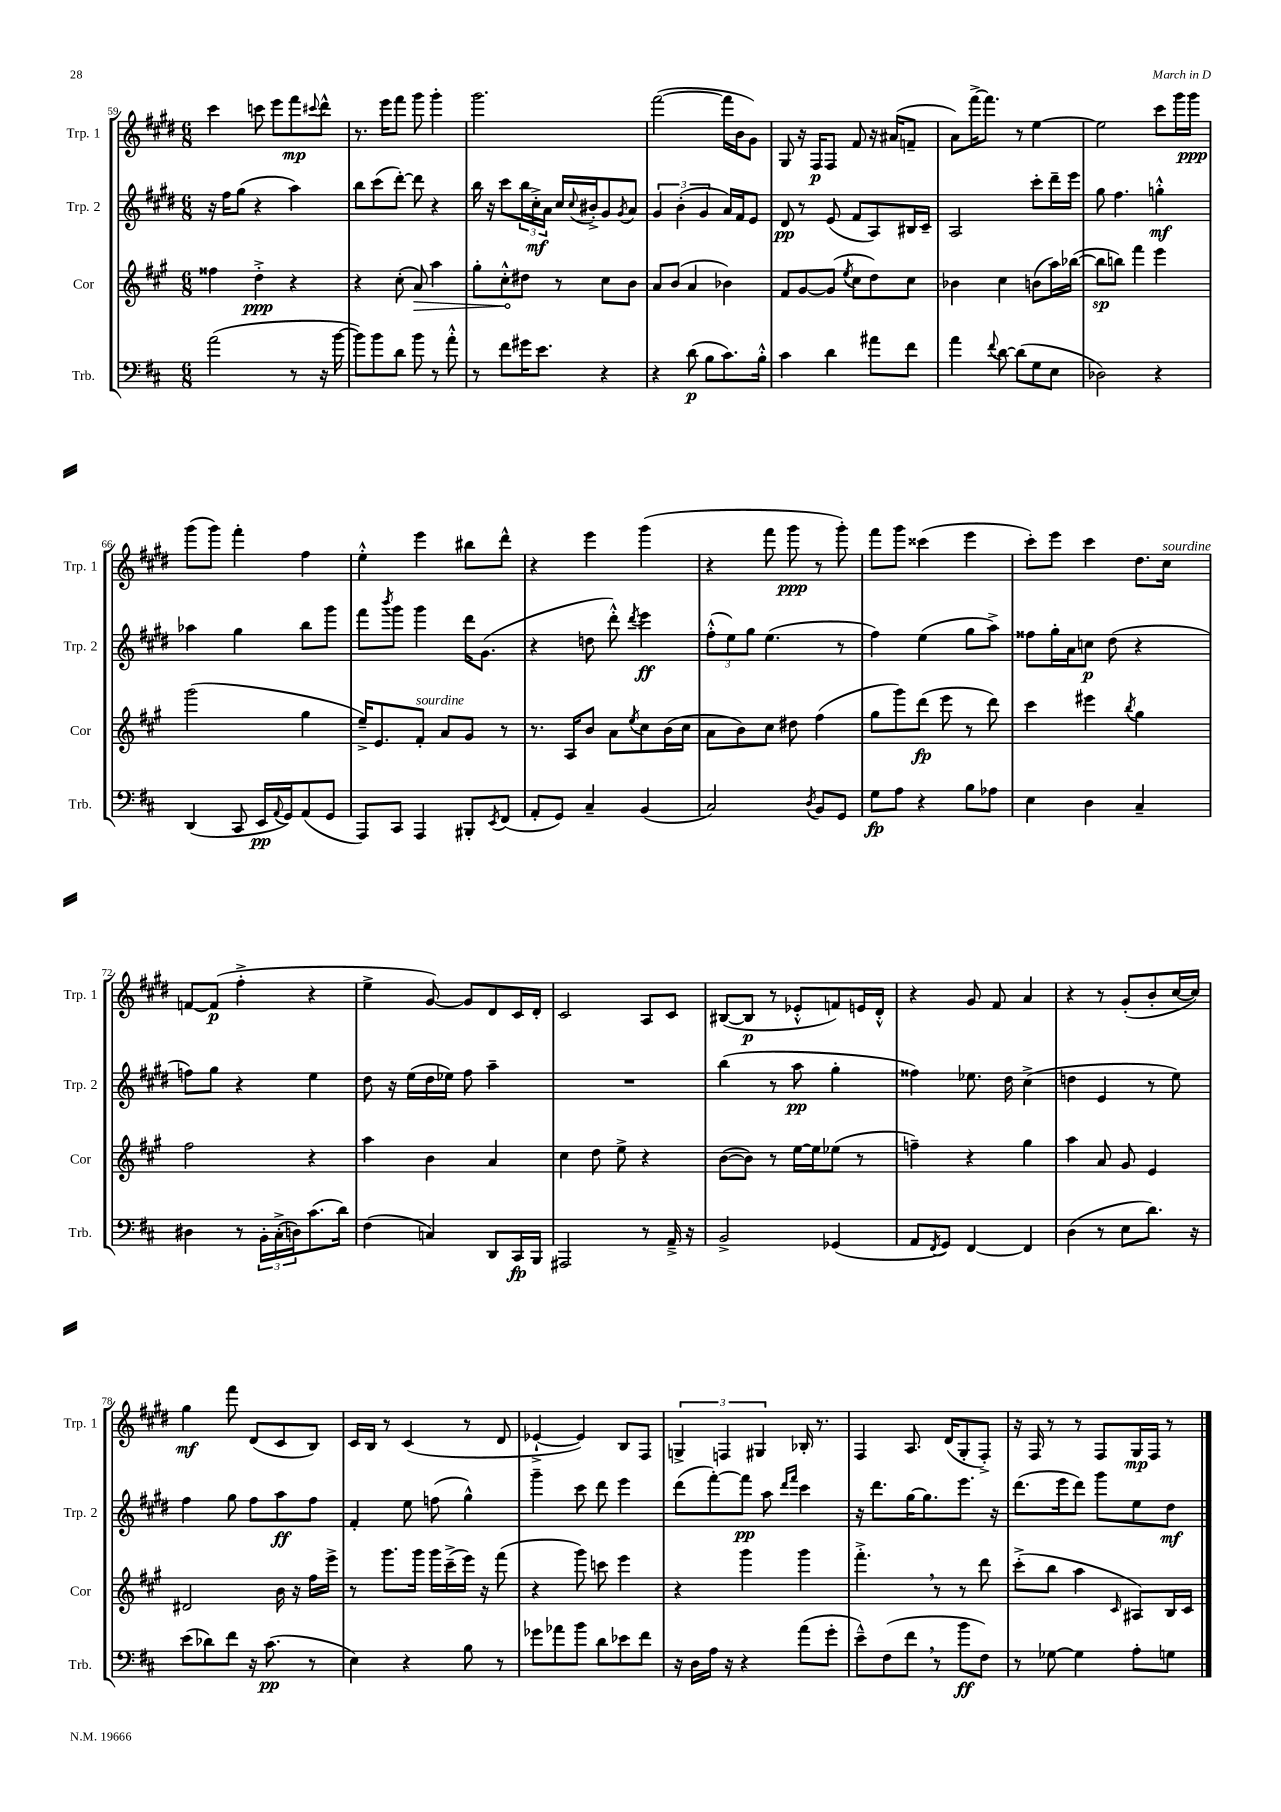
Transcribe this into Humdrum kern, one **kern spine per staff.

**kern	**dynam	**kern	**dynam	**kern	**dynam	**kern	**dynam
*part4	*part4	*part3	*part3	*part2	*part2	*part1	*part1
*staff4	*staff4	*staff3	*staff3	*staff2	*staff2	*staff1	*staff1
*I"Trb.	*	*I"Cor	*	*I"Trp. 2	*	*I"Trp. 1	*
*I'Trb.	*	*I'Cor	*	*I'Trp. 2	*	*I'Trp. 1	*
*clefF4	*	*clefG2	*	*clefG2	*	*clefG2	*
*k[f#c#]	*	*k[f#c#g#]	*	*k[f#c#g#d#]	*	*k[f#c#g#d#]	*
*M6/8	*	*M6/8	*	*M6/8	*	*M6/8	*
=59	=59	=59	=59	=59	=59	=59	=59
(2a\	.	4ff##X\	.	16r	.	4ccc#\	.
.	.	.	.	16ff#\KL	.	.	.
.	.	.	.	(8gg#\J	.	.	.
.	.	4dd'^\	ppp	4r	.	8cccn\	.
.	.	.	.	.	.	8eee\L	.
8r	.	4r	.	4aa\)	.	8fff#\	mp
.	.	.	.	.	.	8qqccc#X/	.
16r	.	.	.	.	.	8ddd#^^\J	.
[16b\	.	.	.	.	.	.	.
=60	=60	=60	=60	=60	=60	=60	=60
8b\L])	.	4r	.	8bb\L	.	8.r	.
8b\	.	.	.	(8ccc#\	.	.	.
.	.	.	.	.	.	16eee\KL	.
8d\J	.	(8cc#'\	.	[8ddd#'\J)	.	8fff#\J	.
!	!	!	!LO:HP:b	!	!	!	!
8b\	.	8a/)	>	8ddd#\]	.	8ggg#\	.
8r	.	4aa\	.	4r	.	4ggg#'\	.
8a'^^\	.	.	.	.	.	.	.
=61	=61	=61	=61	=61	=61	=61	=61
8r	.	8gg#'\L	.	16bb\	.	2.ggg#\	.
.	.	.	.	16r	.	.	.
8f#\L	.	8cc#'^^\	.	8ccc#\L	.	.	.
16g#X\K	.	8dd#X\J	]	24bb\L	.	.	.
.	.	.	.	24cc#'^\	mf	.	.
8.e\J	.	.	.	.	.	.	.
.	.	.	.	24a\JJ	.	.	.
.	.	8r	.	16cc#/LL	.	.	.
.	.	.	.	8qqcc#/	.	.	.
.	.	.	.	16b#X'^/J	.	.	.
4r	.	8cc#\L	.	8g#/	.	.	.
.	.	.	.	8qg#/	.	.	.
.	.	8b\J	.	8a/J	.	.	.
=62	=62	=62	=62	=62	=62	=62	=62
4r	.	8a/L	.	6g#/	.	([2fff#\	.
.	.	(8b/J	.	.	.	.	.
.	.	.	.	(6b'\	.	.	.
(8d\	p	4a/	.	.	.	.	.
.	.	.	.	6g#/	.	.	.
8B\L	.	.	.	.	.	.	.
8.c#\)	.	4b-X\)	.	16a/LL)	.	16fff#\LL]	.
.	.	.	.	16f#/J	.	16b\J	.
.	.	.	.	8e/J	.	8g#\J)	.
16B'^^\Jk	.	.	.	.	.	.	.
=63	=63	=63	=63	=63	=63	=63	=63
4c#\	.	8f#/L	.	8d#/	pp	8G#/	.
.	.	[8g#/	.	8r	.	16r	.
.	.	.	.	.	.	16F#/KL	p
4d\	.	(8g#/J]	.	(8e/	.	8F#/J	.
.	.	8qee/	.	.	.	.	.
.	.	8cc#\L	.	8f#/L	.	8f#/	.
8a#X\L	.	8dd\)	.	8A/)	.	16r	.
.	.	.	.	.	.	(16a#X/KL	.
8f#\J	.	8cc#\J	.	16B#X/L	.	8fn~/J	.
.	.	.	.	16c#~/JJ	.	.	.
=64	=64	=64	=64	=64	=64	=64	=64
4a\	.	4b-X\	.	2A/	.	8a\L)	.
.	.	.	.	.	.	[16fff#^\K	.
.	.	.	.	.	.	8.fff#\J]	.
8qqf#/	.	.	.	.	.	.	.
[8d\	.	4cc#\	.	.	.	.	.
(8d\L]	.	.	.	.	.	8r	.
8G\	.	(8bn\L	.	8ccc#'\L	.	[4ee\	.
8E\J	.	16aa\L)	.	16ddd#~\L	.	.	.
.	.	([16bb-X\JJ	.	16eee\JJ	.	.	.
=65	=65	=65	=65	=65	=65	=65	=65
2D-X\)	.	8bb-\L]	sp	8gg#\	.	2ee\]	.
.	.	8bbn\J)	.	4.ff#\	.	.	.
.	.	4fff#\	.	.	.	.	.
4r	.	4eee\	.	4ggn'^^\	mf	8ccc#\L	.
.	.	.	.	.	.	16ggg#\L	.
.	.	.	.	.	.	16ggg#\JJ	ppp
!!LO:LB:g=z
=66	=66	=66	=66	=66	=66	=66	=66
(4DD/	.	(2ggg#\	.	4aa-X\	.	(8ggg#\L	.
.	.	.	.	.	.	8ggg#\J)	.
8CC#/	.	.	.	4gg#\	.	4fff#'\	.
16EE/LL	pp	.	.	.	.	.	.
8qqAA/	.	.	.	.	.	.	.
16GG/J)	.	.	.	.	.	.	.
(8AA/	.	4gg#\	.	8bb\L	.	4ff#\	.
8GG/J	.	.	.	8ggg#\J	.	.	.
=67	=67	=67	=67	=67	=67	=67	=67
8AAA/L)	.	16ee~^/KL)	.	8fff#\L	.	4ee'^^\	.
.	.	8.e/	.	.	.	.	.
.	.	.	.	8qbbb/	.	.	.
8CC#/J	.	.	.	8ggg#\J	.	.	.
!	!	!LO:TX:a:i:t=sourdine	!	!	!	!	!
4AAA/	.	8f#'/J	.	4ggg#\	.	4eee\	.
.	.	8a/L	.	.	.	.	.
8BBB#X'/L	.	8g#/J	.	16ddd#\KL	.	8bb#X\L	.
.	.	.	.	(8.g#\J	.	.	.
8qEE/	.	.	.	.	.	.	.
(8FF#/J	.	8r	.	.	.	8ddd#^^\J	.
=68	=68	=68	=68	=68	=68	=68	=68
8AA'/L	.	8.r	.	4r	.	4r	.
8GG/J)	.	.	.	.	.	.	.
.	.	16A/KL	.	.	.	.	.
4C#~/	.	8b/J	.	8ddn\	.	4eee\	.
.	.	8a\L	.	8ddd#'^^\)	.	.	.
.	.	8qee/	.	8qddd#/	.	.	.
(4BB/	.	8cc#\	.	4eee\	ff	(4ggg#\	.
.	.	(16b\L	.	.	.	.	.
.	.	16cc#\JJ	.	.	.	.	.
=69	=69	=69	=69	=69	=69	=69	=69
2C#/)	.	8a\L	.	(12ff#'^^\L	.	4r	.
.	.	.	.	12ee\)	.	.	.
.	.	8b\)	.	.	.	.	.
.	.	.	.	12gg#\J	.	.	.
.	.	8cc#\J	.	(4.ee\	.	8fff#\	.
.	.	8dd#X\	.	.	.	8ggg#\	ppp
8qD/	.	.	.	.	.	.	.
8BB/L	.	(4ff#\	.	.	.	8r	.
8GG/J	.	.	.	8r	.	8ggg#'\)	.
=70	=70	=70	=70	=70	=70	=70	=70
8G\L	fp	8gg#\L	.	4ff#\)	.	8fff#\L	.
8A\J	.	8ggg#\)	.	.	.	8ggg#\J	.
4r	.	(8ddd\J	fp	(4ee\	.	(4ccc##X\	.
.	.	8eee\	.	.	.	.	.
8B\L	.	8r	.	8gg#\L	.	4eee\	.
8A-X\J	.	8ddd\)	.	8aa^\J)	.	.	.
=71	=71	=71	=71	=71	=71	=71	=71
4E\	.	4ccc#\	.	8ff##X\L	.	8ccc#'\L)	.
.	.	.	.	16gg#'\L	.	8eee\J	.
.	.	.	.	16a\J	.	.	.
4D\	.	4eee#X\	.	8ccn\J	p	4ccc#\	.
.	.	.	.	(8dd#\	.	.	.
.	.	8qbb/	.	.	.	.	.
4C#~/	.	4gg#\	.	4r	.	8.dd#\L	.
!	!	!	!	!	!	!LO:TX:a:i:t=sourdine	!
.	.	.	.	.	.	16cc#\Jk	.
!!LO:LB:g=z
=72	=72	=72	=72	=72	=72	=72	=72
4D#X\	.	2ff#\	.	8ffn\L)	.	[8fn/L	.
.	.	.	.	8gg#\J	.	(8f/J]	p
8r	.	.	.	4r	.	4ff#'^\	.
24BB'\LL	.	.	.	.	.	.	.
(24C#'^\	.	.	.	.	.	.	.
24Dn\J)	.	.	.	.	.	.	.
(8.c#\	.	4r	.	4ee\	.	4r	.
16d\Jk)	.	.	.	.	.	.	.
=73	=73	=73	=73	=73	=73	=73	=73
(4F#\	.	4aa\	.	8dd#\	.	4ee^\	.
.	.	.	.	16r	.	.	.
.	.	.	.	(16ee\LL	.	.	.
4Cn/)	.	4b\	.	16dd#\	.	[8g#/)	.
.	.	.	.	16ee-X\JJ)	.	.	.
.	.	.	.	8ff#\	.	8g#/L]	.
8DD/L	.	4a/	.	4aa~\	.	8d#/	.
16CC#/L	fp	.	.	.	.	16c#/L	.
16BBB/JJ	.	.	.	.	.	16d#'/JJ	.
=74	=74	=74	=74	=74	=74	=74	=74
2AAA#X/	.	4cc#\	.	2.r	.	2c#/	.
.	.	8dd\	.	.	.	.	.
.	.	8ee^\	.	.	.	.	.
8r	.	4r	.	.	.	8A/L	.
16AA~^/	.	.	.	.	.	8c#/J	.
16r	.	.	.	.	.	.	.
=75	=75	=75	=75	=75	=75	=75	=75
2BB^/	.	([8b\L	.	(4bb\	.	([8B#X/L	.
.	.	8b\J])	.	.	.	8B#/J]	p
.	.	8r	.	8r	.	8r	.
.	.	[16ee\LL	.	8aa\	pp	8e-X'^^/L	.
.	.	16ee\J]	.	.	.	.	.
(4GG-X/	.	(8ee-X\J	.	4gg#'\	.	8fn/)	.
.	.	8r	.	.	.	16en/L	.
.	.	.	.	.	.	16d#'^^/JJ	.
=76	=76	=76	=76	=76	=76	=76	=76
8AA/L	.	4ffn~\)	.	4ff##X\)	.	4r	.
8qFF#/	.	.	.	.	.	.	.
8GG/J)	.	.	.	.	.	.	.
[4FF#/	.	4r	.	8.ee-X\	.	8g#/	.
.	.	.	.	.	.	8f#/	.
.	.	.	.	16dd#\	.	.	.
4FF#/]	.	4gg#\	.	(4cc#^\	.	4a/	.
=77	=77	=77	=77	=77	=77	=77	=77
(4D\	.	4aa\	.	4ddn\	.	4r	.
8r	.	8a/	.	4e/	.	8r	.
8E\L	.	8g#/	.	.	.	(8g#'/L	.
8.d\J)	.	4e/	.	8r	.	8b'/	.
.	.	.	.	8ee\)	.	[16cc#/L	.
16r	.	.	.	.	.	16cc#/JJ])	.
!!LO:LB:g=z
=78	=78	=78	=78	=78	=78	=78	=78
(8e\L	.	2d#X/	.	4ff#\	.	4gg#\	mf
8d-X\)	.	.	.	.	.	.	.
8f#\J	.	.	.	8gg#\	.	8fff#\	.
16r	.	.	.	8ff#\L	.	(8d#/L	.
(8.c#\	pp	.	.	.	.	.	.
.	.	16b\	.	8aa\	ff	8c#/	.
.	.	16r	.	.	.	.	.
8r	.	16ff#\LL	.	8ff#\J	.	8B/J)	.
.	.	16eee^\JJ	.	.	.	.	.
=79	=79	=79	=79	=79	=79	=79	=79
4E\)	.	8r	.	4f#'/	.	16c#/LL	.
.	.	.	.	.	.	16B/JJ	.
.	.	8.ggg#\L	.	.	.	8r	.
4r	.	.	.	8ee\	.	(4c#/	.
.	.	16ggg#\Jk	.	.	.	.	.
.	.	16ggg#\LL	.	(8ffn\	.	.	.
.	.	(16ccc#~^\	.	.	.	.	.
8B\	.	16eee\JJ)	.	4gg#^^\)	.	8r	.
.	.	16r	.	.	.	.	.
8r	.	(8fff#\	.	.	.	8d#/	.
=80	=80	=80	=80	=80	=80	=80	=80
8g-X\L	.	4r	.	4ggg#~\	.	[4e-X`^/	.
8a-X\	.	.	.	.	.	.	.
8b\J	.	8ggg#\)	.	8ccc#\	.	4e-/])	.
8d\L	.	8cccn\	.	8ddd#\	.	.	.
8e-X\	.	4eee\	.	4eee\	.	8B/L	.
8f#\J	.	.	.	.	.	8F#/J	.
=81	=81	=81	=81	=81	=81	=81	=81
16r	.	4r	.	(8ddd#\L	.	6Gn^/	.
16D\LL	.	.	.	.	.	.	.
16A\JJ	.	.	.	[8fff#'\)	.	.	.
.	.	.	.	.	.	6Fn/	.
16r	.	.	.	.	.	.	.
4r	.	4ggg#\	.	8fff#\J]	pp	.	.
.	.	.	.	.	.	6G#X/	.
.	.	.	.	8aa\	.	.	.
.	.	.	.	16qqddd#/LL	.	.	.
.	.	.	.	16qqfff#/JJ	.	.	.
(8a\L	.	4ggg#\	.	4ccc#\	.	16B-X'/	.
.	.	.	.	.	.	8.r	.
8g'\J	.	.	.	.	.	.	.
=82	=82	=82	=82	=82	=82	=82	=82
8e~^^\L)	.	4.fff#'^,\	.	16r	.	4F#/	.
.	.	.	.	8.ddd#\L	.	.	.
(8F#\	.	.	.	.	.	.	.
8f#,\J	.	.	.	[16gg#\K	.	8.A/	.
.	.	.	.	8.gg#\]	.	.	.
8r	.	8r	.	.	.	.	.
.	.	.	.	.	.	(16d#/KL	.
8b\L	ff	8r	.	8.eee\J	.	8G#'/	.
8F#\J)	.	8ddd\	.	.	.	8F#'^/J)	.
.	.	.	.	16r	.	.	.
=83	=83	=83	=83	=83	=83	=83	=83
8r	.	(8ccc#'^\L	.	(8.ddd#\L	.	16r	.
.	.	.	.	.	.	16F#/	.
[8G-X\	.	8bb\J	.	.	.	8r	.
.	.	.	.	16eee\k	.	.	.
4G-\]	.	4aa\	.	8ddd#\J)	.	8r	.
.	.	.	.	8ggg#\L	.	8F#/L	.
.	.	16qqc#/	.	.	.	.	.
8A'\L	.	8A#X/L)	.	8ee\	.	16G#/L	mp
.	.	.	.	.	.	16F#/JJ	.
8Gn\J	.	16B/L	.	8dd#\J	mf	8r	.
.	.	16c#/JJ	.	.	.	.	.
==	==	==	==	==	==	==	==
*-	*-	*-	*-	*-	*-	*-	*-
